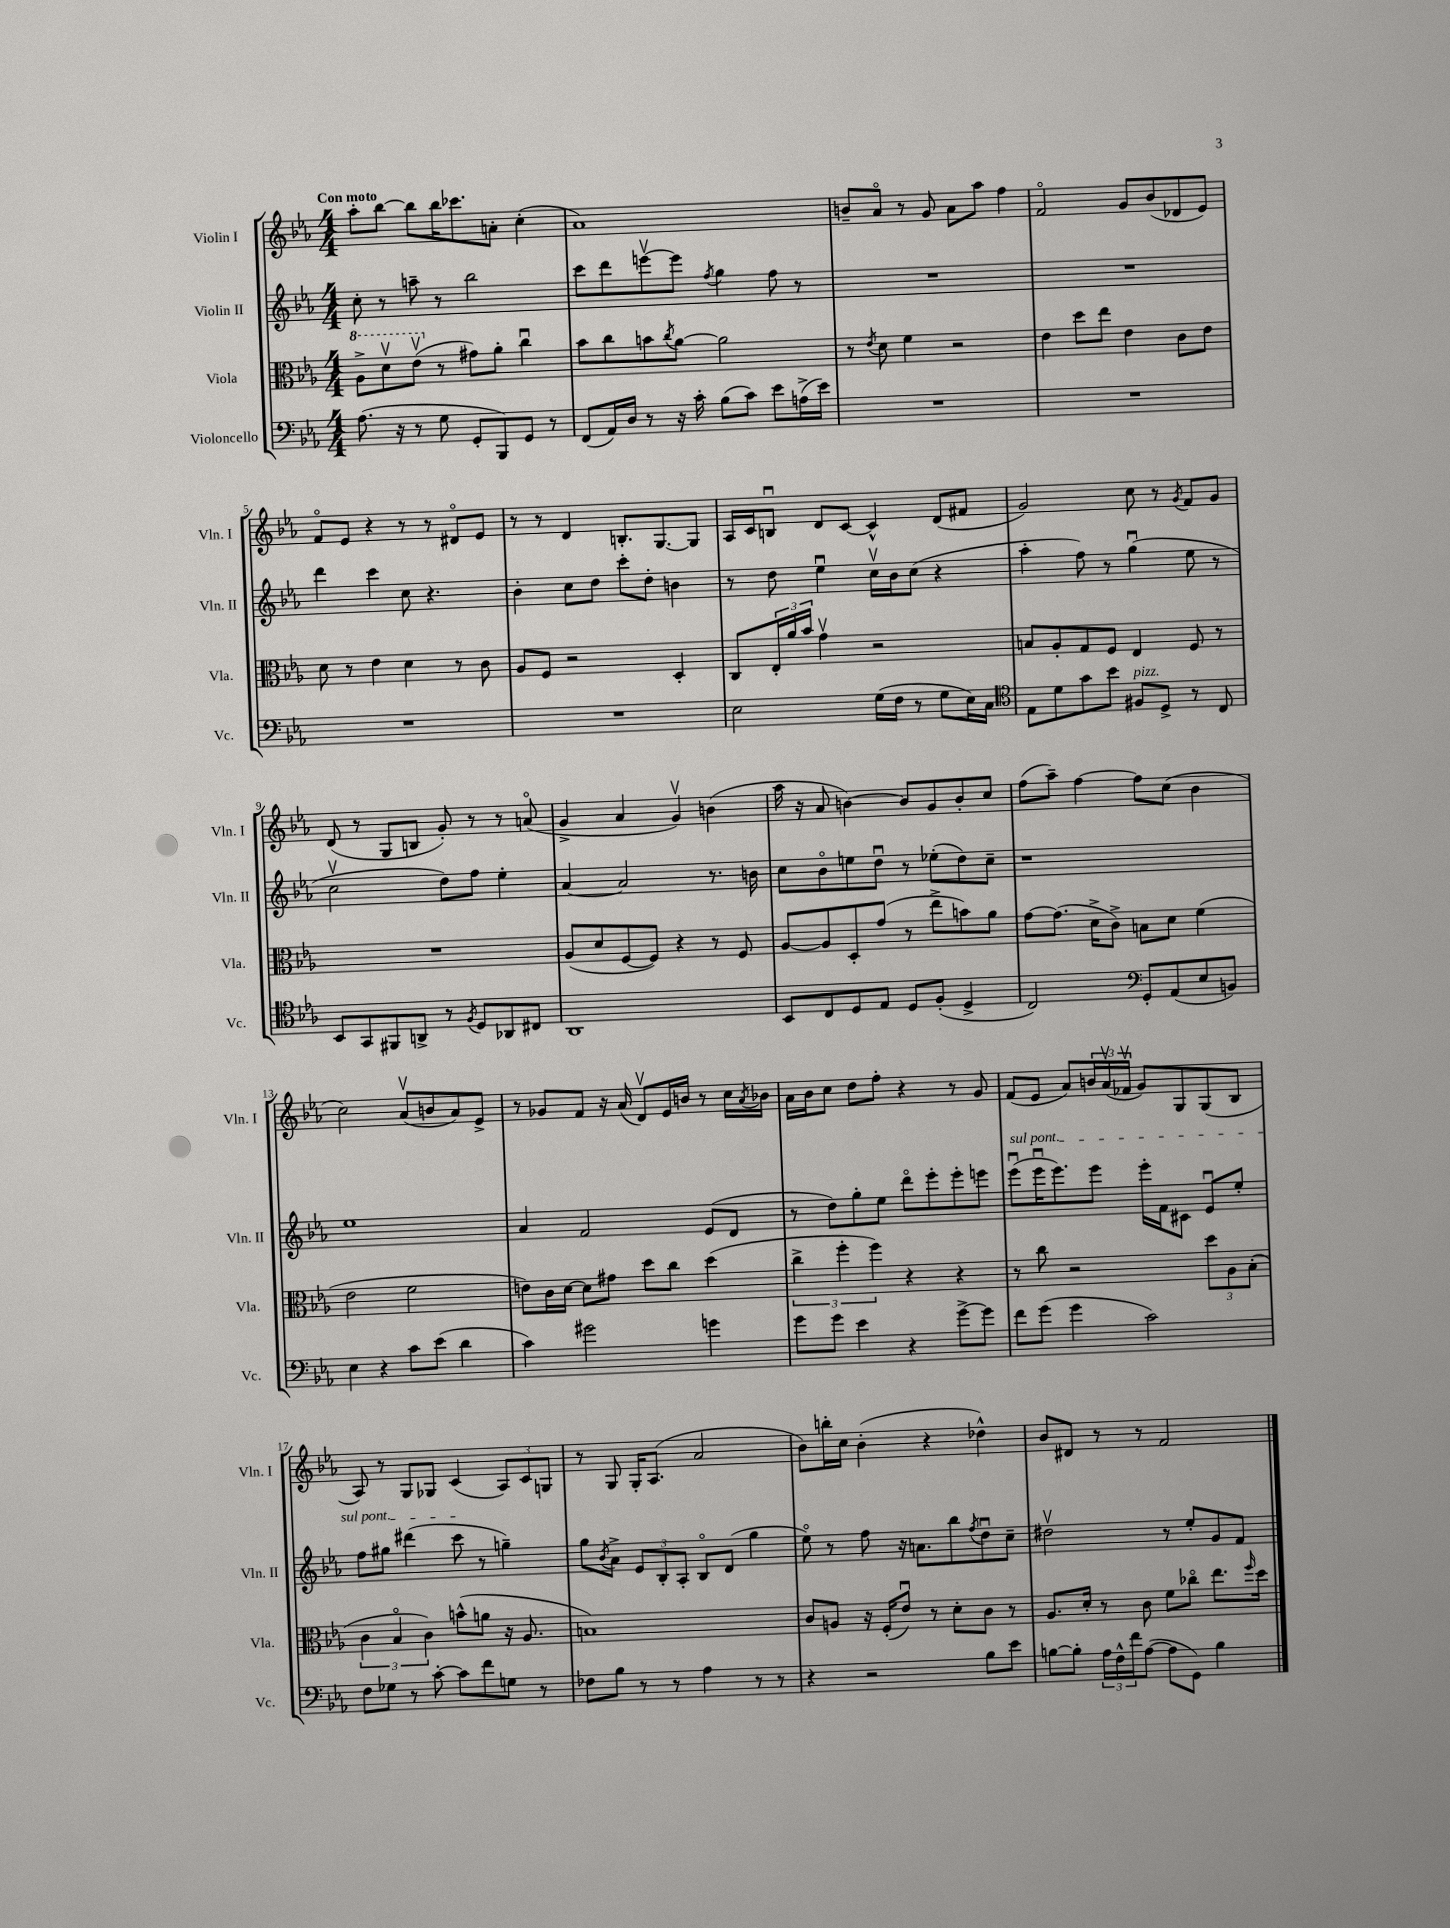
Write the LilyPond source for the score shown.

<<
\new StaffGroup <<
\new Staff = "s0" \with { instrumentName = "Violin I" shortInstrumentName = "Vln. I" } {
    \clef treble \key ees \major \numericTimeSignature \time 4/4 \tempo "Con moto"
    aes''8-. bes''8~ bes''8 bes''16 ces'''8. a'8-. c''4-.( |
    aes'1) |
    b'8-- aes'8\flageolet r8 g'8 aes'8 aes''8 f''4 |
    f'2\flageolet g'8 bes'8( des'8 ees'8) |
    f'8\flageolet ees'8 r4 r8 r8 dis'8\flageolet ees'8 |
    r8 r8 d'4 b8.-. g8.~ g8 |
    aes16 c'16 b8\downbow d'8 c'8~ c'4-^ d'8( fis'8 |
    g'2) c''8 r8 \acciaccatura { g'8 } f'8 g'8 |
    d'8( r8 g8 b8 g'8-.) r8 r8 a'8\flageolet( |
    g'4-> aes'4 g'4\upbow) b'4( |
    aes''16 r16 aes'8 b'4~) b'8 g'8 b'8-. c''8 |
    f''8( aes''8--) f''4~ f''8 c''8( bes'4 |
    c''2) aes'8\upbow( b'8 aes'8) ees'8-> |
    r8 ges'8 f'8 r16 aes'16( d'8\upbow) ees'16 b'16 r8 c''16 \acciaccatura { aes'8 } bes'16 |
    aes'16 bes'16 c''8 d''8 f''8-. r4 r8 g'8 |
    f'8( ees'8 aes'8) \tuplet 3/2 { b'16 aes'16\upbow( fes'16\upbow } g'8) g8 g8( bes8 |
    aes8) r8 g8 ges8 c'4( \tuplet 3/2 { aes8) c'8 g8 } |
    r8 g8 g16-. aes8.( aes'2 |
    bes'8) b''16-. c''16 bes'4-.( r4 des''4-^) |
    bes'8 dis'8 r8 r8 f'2 \bar "|." |
}
\new Staff = "s1" \with { instrumentName = "Violin II" shortInstrumentName = "Vln. II" } {
    \clef treble \key ees \major \numericTimeSignature \time 4/4
    c''8-. r8 a''8-- r8 bes''2 |
    c'''8 d'''8 e'''8~\upbow e'''8 \acciaccatura { f''8 } g''4 f''8 r8 |
    R1 |
    R1 |
    d'''4 c'''4 c''8 r4. |
    bes'4-. c''8 d''8 c'''8-. d''8-. b'4 |
    r8 d''8 ees''4\downbow c''16\upbow bes'16 c''8( r4 |
    aes''4-. f''8) r8 g''4\downbow( ees''8 r8 |
    c''2\upbow d''8) f''8 ees''4-. |
    aes'4~ aes'2 r8. b'16 |
    c''8 bes'8\flageolet e''8 d''8\downbow r8 ees''8-.( d''8) c''8-- |
    r1 |
    ees''1 |
    aes'4 f'2 ees'8( d'8 |
    r8 d''8) g''8-. ees''8 d'''8\flageolet ees'''8-. ees'''8-. e'''8 |
    \once \override TextSpanner.bound-details.left.text = \markup { \italic "sul pont." } ees'''8\downbow\startTextSpan( ees'''16\downbow ees'''8.) ees'''8 ees'''16-. f'16 cis'8 ees'8\downbow ees''8-. |
    f''8 gis''8 dis'''4( c'''8\stopTextSpan r8 g''4--) |
    g''8 \acciaccatura { bes'8 } aes'8-> \tuplet 3/2 { ees'8 bes8-. aes8-. } bes8\flageolet d'8( g''4 |
    ees''8\flageolet) r8 f''8 r16 a'8. bes''8 \acciaccatura { f''8 } d''8\downbow c''8-- |
    dis''2\upbow r8 ees''8-. g'8 f'8 \bar "|." |
}
\new Staff = "s2" \with { instrumentName = "Viola" shortInstrumentName = "Vla." } {
    \clef alto \key ees \major \numericTimeSignature \time 4/4
    \ottava #1 aes'8-> d''8\upbow ees''8\upbow( \ottava #0 r8 gis'8) aes'8-. c''4\downbow |
    bes'8 c''8 b'8 \acciaccatura { c''8 } aes'8~ aes'2 |
    r8 \acciaccatura { ees'8 } d'8 f'4 r2 |
    ees'4 d''8 ees''8 ees'4 c'8 ees'8 |
    d'8 r8 ees'4 d'4 r8 c'8 |
    aes8 f8 r2 d4-. |
    c8 \tuplet 3/2 { ees16-. aes'16 bes'16 } g'4\upbow r2 |
    b8 aes8-. g8 f8 ees4 f8 r8 |
    R1 |
    aes8( d'8 f8~ f8) r4 r8 f8 |
    aes8~ aes8 d8-. g'8( r8 ees''8-> b'8) aes'8 |
    g'8~ g'8.( d'16-> c'8->) b8 d'8 f'4( |
    ees'2 f'2 |
    e'8) c'16 d'16~ d'8 gis'8 d''8 c''8 d''4( |
    \tuplet 3/2 { c''4-> f''4-. f''4) } r4 r4 |
    r8 c''8 r2 \tuplet 3/2 { d''8 aes8 bes8-.( } |
    \tuplet 3/2 { c'4 bes4\flageolet c'4) } b'8-^( a'8 r16 aes8. |
    b1) |
    c'8 a8 r16 f16-.( ees'8\downbow) r8 d'8-. c'8 r8 |
    aes8. d'16-. r8 c'8 f'8 ces''8\flageolet ees''8. \grace { f''16 } d''16 \bar "|." |
}
\new Staff = "s3" \with { instrumentName = "Violoncello" shortInstrumentName = "Vc." } {
    \clef bass \key ees \major \numericTimeSignature \time 4/4
    aes8.( r16 r8 g8 g,8-. bes,,8) g,8 r8 |
    f,8( aes,16) d16 r8 r16 c'16-. bes8( c'8) ees'8 a16->( ees'16) |
    R1 |
    R1 |
    R1 |
    R1 |
    ees2 g16( f16 r8 g8 ees16) c16 |
    \clef tenor ees8 d'8 g'8 bes'8 fis8^\markup { \italic "pizz." } d8-> r8 c8 |
    bes,8 g,8 fis,8 a,8-> r8 \acciaccatura { f8 } d8 aes,8 cis8 |
    aes,1 |
    bes,8 c8 d8 ees8 d8 f8-.( d4-> |
    c2) \clef bass g,8-. aes,8( ees8 b,8) |
    ees4 r4 c'8 ees'8( d'4 |
    c'4) gis'2 g'4 |
    g'8 g'8 ees'4 r4 g'8~-> g'8 |
    f'8 g'8( g'4 c'2) |
    f8 ges8 r8 c'8~-. c'8 f'8 g8 r8 |
    fes8 bes8 r8 r8 aes4 r8 r8 |
    r4 r2 bes8 ees'8 |
    b8~ b8-. \tuplet 3/2 { aes16 f16-^ f'16 } aes8~( aes8 g,8) b4 \bar "|." |
}
>>
>>
